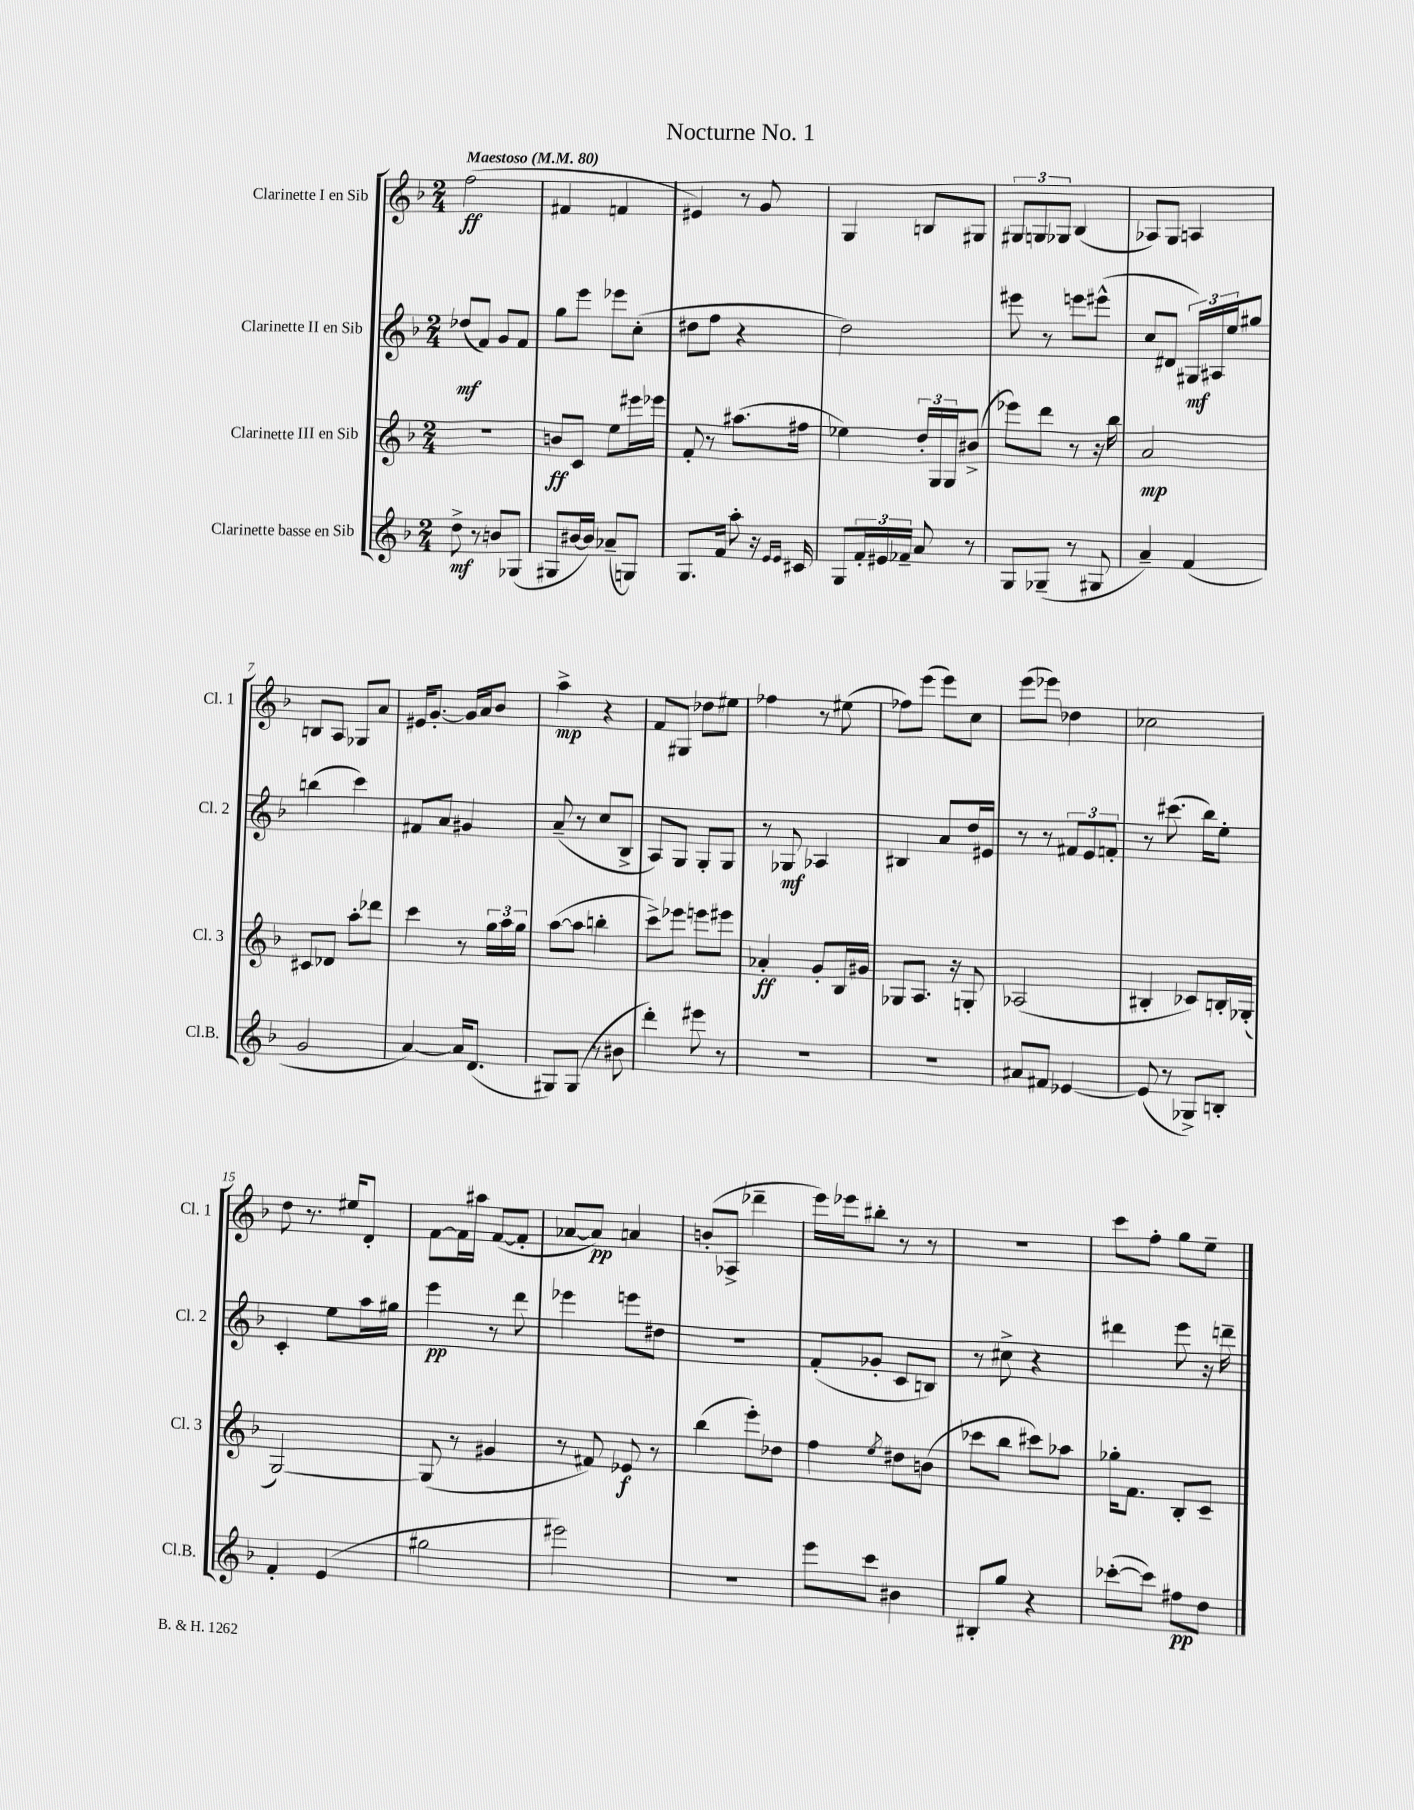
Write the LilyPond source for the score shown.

\header { title = "Nocturne No. 1" }
<<
\new StaffGroup <<
\new Staff = "s0" \with { instrumentName = "Clarinette I en Sib" shortInstrumentName = "Cl. 1" } {
    \clef treble \key f \major \numericTimeSignature \time 2/4 \tempo "Maestoso" 4 = 80
    f''2\ff( |
    fis'4 f'4 |
    eis'4) r8 g'8 |
    g4 b8 gis8 |
    \tuplet 3/2 { gis8 g8 ges8 } bes4( |
    aes8) g8 a4 |
    b8 a8 ges8 a'8 |
    eis'16 g'8.~-. g'16 a'16 bes'8 |
    a''4->\mp r4 |
    f'8 gis8 des''8 eis''8 |
    fes''4 r8 eis''8( |
    fes''8) e'''8( e'''8) c''8 |
    e'''8( ees'''8) des''4 |
    ces''2 |
    d''8 r8. eis''16 d'8-. |
    f'8~ f'16 ais''16 f'8~( f'8-. |
    aes'8~ aes'8\pp) a'4 |
    b'8-.( aes8-> des'''4-- |
    e'''16) ees'''16 bis''8-. r8 r8 |
    r2 |
    c'''8 f''8-. g''8 e''8-- \bar "|." |
}
\new Staff = "s1" \with { instrumentName = "Clarinette II en Sib" shortInstrumentName = "Cl. 2" } {
    \clef treble \key f \major \numericTimeSignature \time 2/4
    des''8\mf( f'8) g'8 f'8 |
    g''8 e'''8 ees'''8 c''8-.( |
    dis''8 f''8 r4 |
    d''2) |
    eis'''8 r8 e'''8 eis'''8-^( |
    c''8 dis'8 \tuplet 3/2 { gis16\mf) ais16 e''16 } gis''8 |
    b''4( c'''4) |
    fis'8 a'8 gis'4 |
    a'8--( r8 c''8 bes8-> |
    a8) g8 g8-. g8 |
    r8 ges8\mf aes4 |
    bis4 a'8 d''16 eis'16 |
    r8 r8 \tuplet 3/2 { fis'8 e'8 f'8-. } |
    r8 cis'''8.( bes''16) e''8-. |
    c'4-. e''8 a''16 gis''16 |
    e'''4\pp r8 d'''8 |
    ees'''4 e'''8 dis''8 |
    r2 |
    f'8-.( ges'8-. c'8 b8) |
    r8 cis''8-> r4 |
    dis'''4 e'''8 r16 d'''16-- \bar "|." |
}
\new Staff = "s2" \with { instrumentName = "Clarinette III en Sib" shortInstrumentName = "Cl. 3" } {
    \clef treble \key f \major \numericTimeSignature \time 2/4
    r2 |
    b'8\ff c'8 e''8 eis'''16 ees'''16 |
    f'8-. r8 ais''8.( fis''16 |
    ees''4) \tuplet 3/2 { d''16-. g16 g16 } bis'8->( |
    ees'''8) d'''8 r8 r16 bes''16 |
    a'2\mp |
    cis'8 des'8 a''8-. des'''8 |
    c'''4 r8 \tuplet 3/2 { g''16 a''16 g''16 } |
    a''8~( a''8 b''4-. |
    c'''8->) ees'''8 e'''8 eis'''8 |
    aes'4-.\ff g'8-. bes16 gis'16 |
    ges8 a8. r16 g8-. |
    aes2( |
    bis4-. ces'8) b16-. ges16-.( |
    g2~) |
    g8( r8 gis'4 |
    r8 fis'8) ees'8\f r8 |
    bes''4( e'''8-.) des''8 |
    f''4 \acciaccatura { e''8 } dis''8 b'8( |
    ces'''8 bes''8 cis'''8) aes''8 |
    ges''16-. f'8. bes8-. c'8-- \bar "|." |
}
\new Staff = "s3" \with { instrumentName = "Clarinette basse en Sib" shortInstrumentName = "Cl.B." } {
    \clef treble \key f \major \numericTimeSignature \time 2/4
    d''8->\mf r8 b'8 ges8( |
    gis8 bis'16~ bis'16) aes'8--( g8) |
    g8. f'16 a''8-. r16 \grace { e'16 e'16 } cis'16 |
    g8 \tuplet 3/2 { f'16-. eis'16 fes'16-- } a'8 r8 |
    g8 ges8--( r8 gis8 |
    a'4--) f'4( |
    g'2 |
    a'4~) a'16 d'8.( |
    gis8) gis8( r8 bis'8 |
    d'''4-.) eis'''8 r8 |
    R2 |
    R2 |
    ais'8 fis'8 ees'4~ |
    ees'8( r8 ges8->) b8-. |
    f'4-. e'4( |
    gis''2 |
    eis'''2) |
    r2 |
    e'''8 c'''8 bis'4 |
    bis8-. g''8 r4 |
    ces'''8~-.( ces'''8) fis''8\pp d''8 \bar "|." |
}
>>
>>
